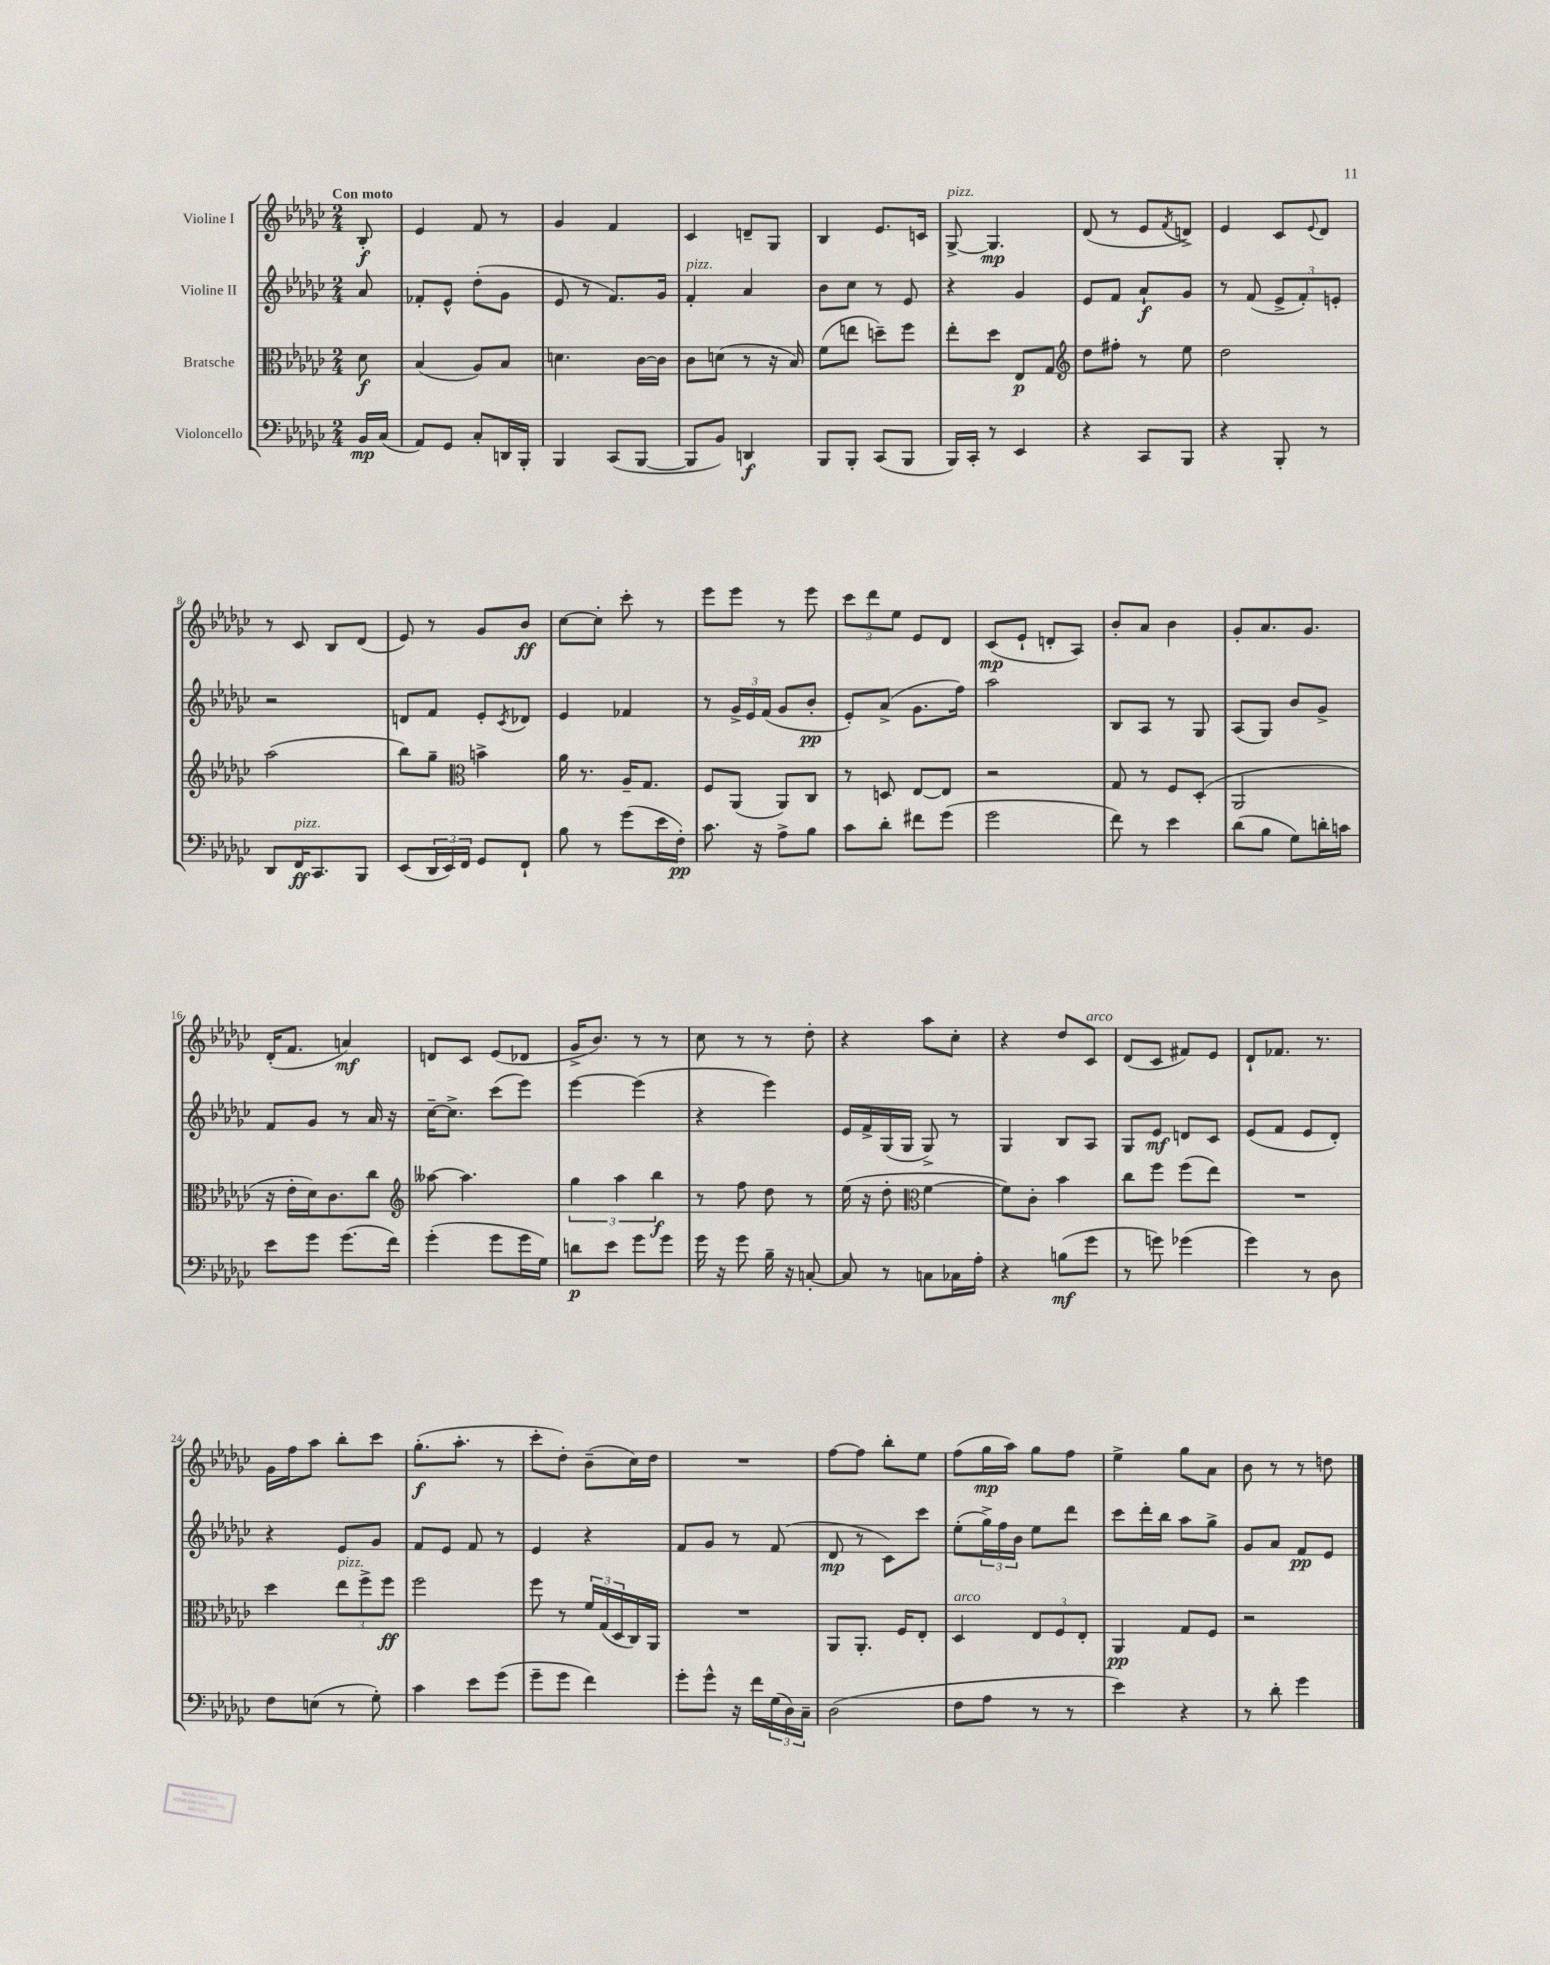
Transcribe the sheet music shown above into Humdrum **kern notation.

**kern	**kern	**kern	**kern
*staff4	*staff3	*staff2	*staff1
*clefF4	*clefC3	*clefG2	*clefG2
*k[b-e-a-d-g-c-]	*k[b-e-a-d-g-c-]	*k[b-e-a-d-g-c-]	*k[b-e-a-d-g-c-]
*M2/4	*M2/4	*M2/4	*M2/4
16BB-/LL	8d-\	8a-/	8B-'/
(16C-/JJ	.	.	.
=	=	=	=
8AA-/L)	(4B-/	8f-'/L	4e-/
8GG-/J	.	8e-^^/J	.
8C-'/L	8A-/L)	(8dd-'\L	8f/
16DD/L	8B-/J	8g-\J	8r
16BBB-'/JJ	.	.	.
=	=	=	=
4BBB-/	4.d\	8e-/	4g-/
.	.	8r	.
(8CC-/L	.	8.f/L)	4f/
[8BBB-/J	[16c-\LL	.	.
.	16c-\]JJ	16g-/Jk	.
=	=	=	=
8BBB-/]L	8c-\L	4f'/	4c-/
8BB-/J)	(8d\J	.	.
4DD/	8r	4a-/	8d~/L
.	16r	.	8G-/J
.	16B-/)	.	.
=	=	=	=
8BBB-/L	(8f\L	8b-\L	4B-/
8BBB-'/J	8ee\J	8cc-\J	.
(8CC-/L	8dd~\L)	8r	8.e-/L
8BBB-/J	8ff\J	8e-/	.
.	.	.	16c/Jk
=	=	=	=
16BBB-/LL)	8ee-'\L	4r	[8G-^/
16CC-'/JJ	.	.	.
8r	8dd-\J	.	4.G-/]
4EE-/	8E-/L	4g-/	.
.	8G-/J	.	.
=	=	=	=
*	*clefG2	*	*
4r	8dd-\L	8e-/L	(8d-/
.	8ff#'\J	8f/J	8r
8CC-/L	8r	8a-`/L	8e-/L
.	.	.	8qf/
8BBB-/J	8ee-\	8g-/J	8d^/J)
=	=	=	=
4r	2dd-\	8r	4e-/
.	.	(8f/	.
8BBB-'/	.	12e-^/L	8c-/L
.	.	12f'/)	.
.	.	.	8qqe-/
8r	.	.	8d-/J
.	.	12e'/J	.
=	=	=	=
8DD-/L	(2aa-\	2r	8r
16FF/K	.	.	8c-/
8.CC-/	.	.	.
.	.	.	8B-/L
8BBB-/J	.	.	(8d-/J
=	=	=	=
(8EE-/L	8bb-\L)	8d/L	8e-/)
24DD-/L	8gg-~\J	8f/J	8r
24EE-/)	.	.	.
24FF/JJ	.	.	.
*	*clefC3	*	*
8GG-/L	4b^\	8e-'/L	8g-/L
.	.	8qc-/	.
8FF`/J	.	8d-/J	8b-/J
=	=	=	=
8B-\	16a-\	4e-/	[8cc-\L
.	8.r	.	.
8r	.	.	8cc-'\]J
(8g-\L	16A-~/LK	4f-/	8ccc-'\
.	8.G-/J	.	.
16e-\L	.	.	8r
16F'\JJ)	.	.	.
=	=	=	=
8.c-\	8F/L	8r	8eee-\L
.	(8AA-/J	24g-^/LL	8eee-\J
.	.	24e-/	.
16r	.	.	.
.	.	(24f/JJ	.
8A-^\L	8AA-/L)	8g-/L	8r
8B-\J	8C-/J	8b-'/J	8eee-\
=	=	=	=
8c-\L	8r	8e-'/L)	12ccc-\L
.	.	.	12ddd-\
8d-'\J	8D/	(8a-^/J	.
.	.	.	12ee-\J
8f#\L	[8E-/L	8.g-\L	8e-/L
(8g-\J	8E-/]J	.	8d-/J
.	.	16ff\Jk)	.
=	=	=	=
2g-\	2r	2aa-\	(8c-/L
.	.	.	8e-`/J
.	.	.	8d'/L
.	.	.	8A-/J)
=	=	=	=
8f\)	8G-/	8B-/L	8b-'/L
8r	8r	8A-/J	8a-/J
4e-\	8F/L	8r	4b-\
.	(8D-'/J	8G-/	.
=	=	=	=
(8d-\L	2AA-/	(8A-/L	8g-'/L
8B-\J	.	8G-/J)	8.a-/
8G-\L)	.	8b-/L	.
.	.	.	8.g-/J
16d'\L	.	8g-^/J	.
16c\JJ	.	.	.
=	=	=	=
8e-\L	16r	8f/L	(16d-'/LK
.	16e-'\LL	.	8.f/J
8g-\J	16d-\J)	8g-/J	.
.	8.c-\	.	.
(8.g-\L	.	8r	4a/)
.	8cc-\J	16a-/	.
16f\Jk)	.	16r	.
=	=	=	=
*	*clefG2	*	*
(4g-'\	[8aa--\	[16cc-~\LK	8d/L
.	.	8.cc-^\]J	.
.	4.aa--\]	.	8c-/J
8g-\L	.	(8ccc-\L	(8e-/L
16g-\L	.	8eee-\J)	8d-/J
16G-\JJ)	.	.	.
=	=	=	=
8d\L	6gg-\	[4eee-\	16g-^/LK
.	.	.	8.b-/J)
8e-\J	.	.	.
.	6aa-\	.	.
8g-\L	.	(4eee-\]	8r
.	6bb-\	.	.
8g-\J	.	.	8r
=	=	=	=
16g-\	8r	4r	8cc-\
16r	.	.	.
8g-\	8ff\	.	8r
16B-~\	8dd-\	4eee-\)	8r
16r	.	.	.
[8C'/	8r	.	8dd-'\
=	=	=	=
8C/]	(16ee-\	16e-/LL	4r
.	16r	16f^/	.
8r	8dd-'\	(16G-/	.
.	.	16G-/JJ	.
*	*clefC3	*	*
8C\L	[4f\	8G-^/)	8aa-\L
16C-\L	.	8r	8cc-'\J
16A-'\JJ	.	.	.
=	=	=	=
4r	8f\]L)	4G-/	4r
.	8c-'\J	.	.
(8B\L	4b-\	8B-/L	8dd-/L
8g-\J	.	8A-/J	8c-/J
=	=	=	=
8r	8cc-\L	8G-/L	(8d-/L
8g\)	8ff\J	8e-/J	8c-/J
(4g-\	(8ff\L	8d/L	8f#/L)
.	8ee-\J)	8c-/J	8e-/J
=	=	=	=
4g-\)	2r	(8e-/L	8d-`/L
.	.	8f/J	8.f-/J
8r	.	8e-/L	.
.	.	.	8.r
8D-\	.	8d-'/J)	.
=	=	=	=
8F\L	4dd-\	4r	16g-\LL
.	.	.	16ff\J
(8E\J	.	.	8aa-\J
8r	12ee-\L	8e-/L	8bb-'\L
.	12ff^\	.	.
8G-'\)	.	8g-/J	8ccc-\J
.	12ff\J	.	.
=	=	=	=
4c-\	2ff\	8f/L	(8.gg-'\L
.	.	8e-/J	.
.	.	.	8.aa-'\J
8e-\L	.	8f/	.
(8g-\J	.	8r	8r
=	=	=	=
8g-~\L	8ff\	4e-/	8ccc-'\L
8g-\J	8r	.	8dd-'\J)
4f\)	24f/LL	4r	(8b-~\L
.	(24G-/	.	.
.	24D-/	.	.
.	16C-/)	.	16cc-\L)
.	16AA-/JJ	.	16dd-\JJ
=	=	=	=
8g-'\L	2r	8f/L	2r
8g-^^\J	.	8g-/J	.
16r	.	8r	.
16f\LL	.	.	.
(24G-\	.	(8f/	.
24D-\)	.	.	.
24C-~\JJ	.	.	.
=	=	=	=
(2D-\	8AA-/L	8d-/	[8ff\L
.	8.AA-'/J	8r	8ff\]J
.	.	8c-\L)	8bb-'\L
.	16F/LK	.	.
.	8E-'/J	8ccc-\J	8ee-\J
=	=	=	=
8F\L	4D-/	(8ee-'\L	(8ff\L
8A-\J	.	24gg-^\L)	16gg-\L
.	.	24ff\	.
.	.	.	16aa-\JJ)
.	.	24b-\JJ	.
8r	12E-/L	8ee-\L	8gg-\L
.	12F/	.	.
8r	.	8ddd-\J	8ff\J
.	12E-'/J	.	.
=	=	=	=
4e-\)	4AA-/	8ccc-\L	4ee-^\
.	.	16ddd-'\L	.
.	.	16bb-\JJ	.
4r	8G-/L	8aa-\L	8gg-\L
.	8F/J	8gg-^\J	8a-\J
=	=	=	=
8r	2r	8g-/L	8b-\
8d-'\	.	8a-/J	8r
4g-\	.	8f/L	8r
.	.	8e-/J	8dd\
==	==	==	==
*-	*-	*-	*-
